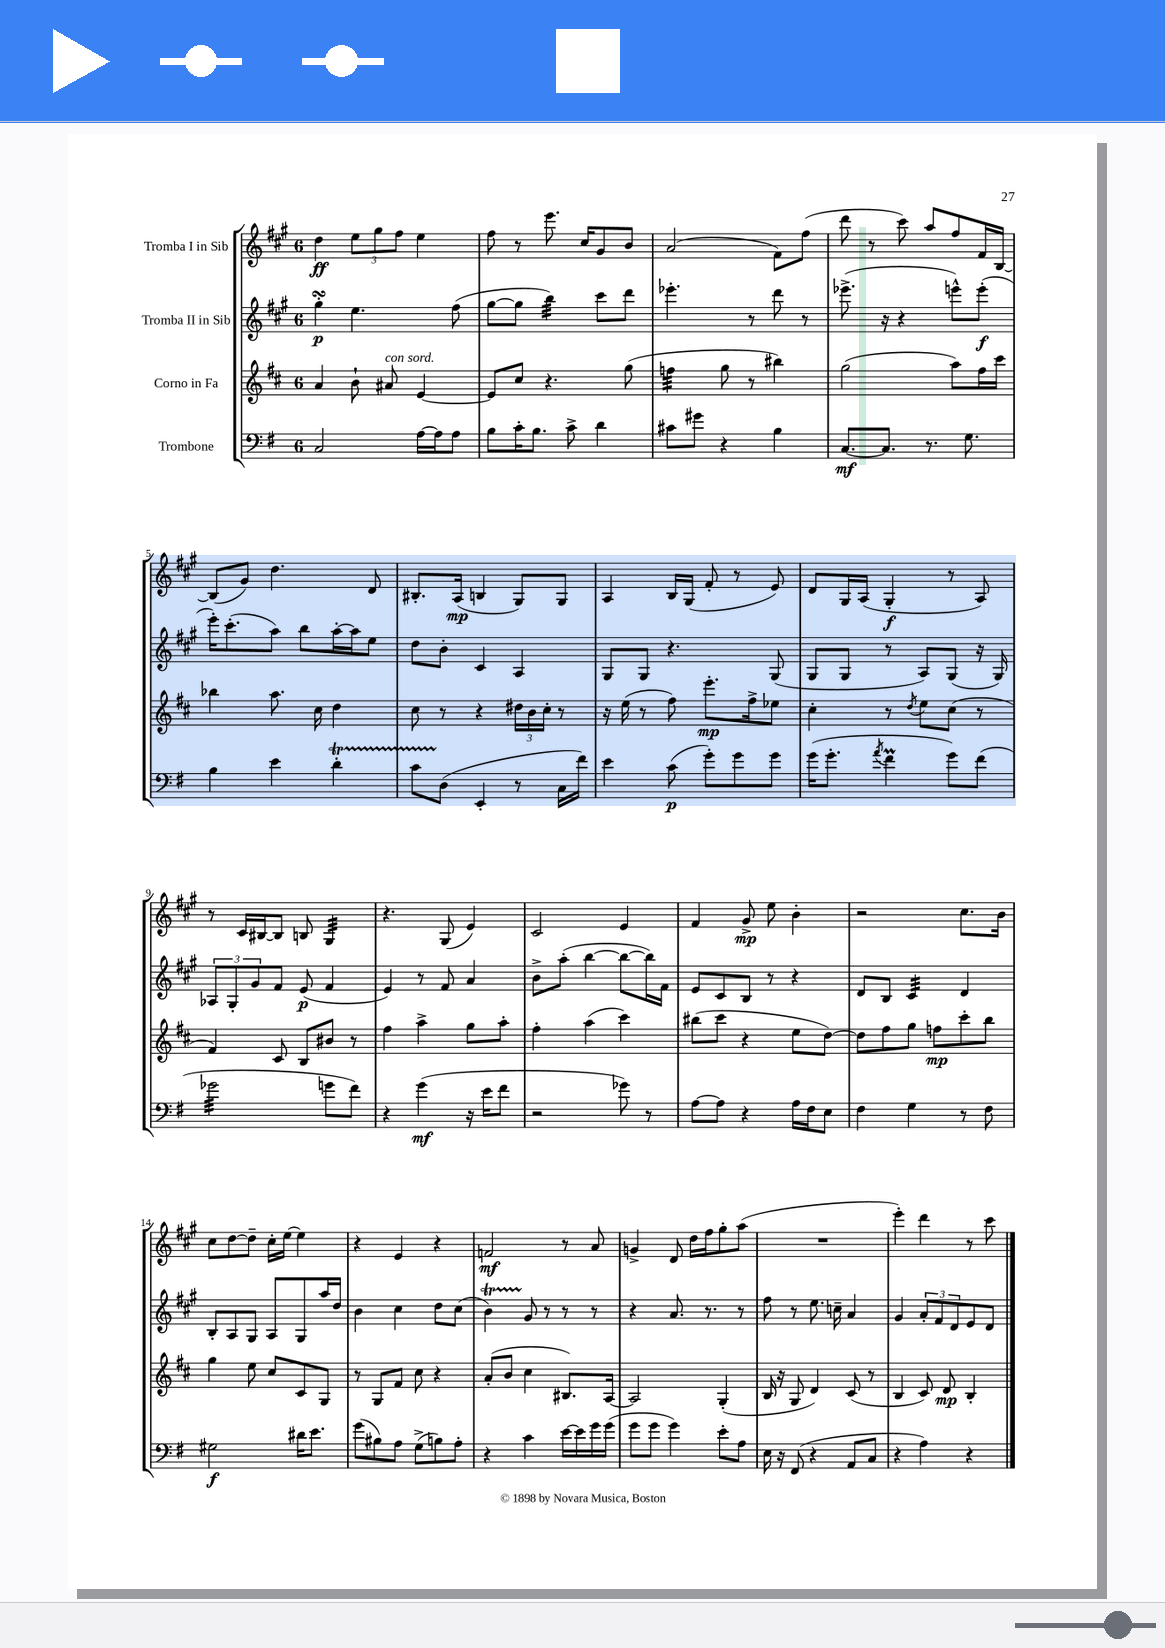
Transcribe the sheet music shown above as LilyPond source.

<<
\new StaffGroup <<
\new Staff = "s0" \with { instrumentName = "Tromba I in Sib" } {
    \clef treble \key a \major \once \override Staff.TimeSignature.style = #'single-digit \time 6/8
    d''4\ff \tuplet 3/2 { e''8 gis''8 fis''8 } e''4 |
    fis''8 r8 e'''8. cis''16 gis'8 b'8 |
    a'2( fis'8) fis''8( |
    d'''8 r8 cis'''8) a''8 fis''8 fis'16 b16~ |
    b8( gis'8) d''4. d'8 |
    bis8.-. a16\mp( b4 gis8) gis8 |
    a4 b16 gis16( fis'8-. r8 e'8) |
    d'8 gis16 a16( gis4-.\f r8 a8) |
    r8 cis'16 bis16~ bis8 b8 gis4:32 |
    r4. gis8( e'4) |
    cis'2 e'4 |
    fis'4 gis'8->\mp e''8 b'4-. |
    r2 cis''8. b'16 |
    cis''8 d''8~ d''8-- cis''16-. e''16~ e''4 |
    r4 e'4 r4 |
    f'2\mf r8 a'8 |
    g'4-> d'8 d''16 fis''16 gis''8-. a''8( |
    R2. |
    e'''4-.) d'''4 r8 cis'''8 \bar "|." |
}
\new Staff = "s1" \with { instrumentName = "Tromba II in Sib" } {
    \clef treble \key a \major \once \override Staff.TimeSignature.style = #'single-digit \time 6/8
    gis''4-.\turn\p e''4. fis''8( |
    gis''8~ gis''8 b''4:32) cis'''8 d'''8 |
    ees'''4.-. r8 d'''8 r8 |
    ees'''8.->( r16 r4 e'''8-^) e'''8-.\f( |
    e'''16-.) cis'''8.-.( a''8) b''8 a''16~-. a''16 e''8 |
    d''8 b'8-. cis'4 a4 |
    gis8 gis8 r4. gis8( |
    gis8 gis8 r8 a8) gis8( r16 gis16) |
    \tuplet 3/2 { aes8 gis8-. gis'8 } fis'8 e'8\p( fis'4 |
    e'4) r8 fis'8 a'4 |
    b'8-> a''8-.( b''4~ b''8~ b''16) fis'16 |
    e'8 cis'8 b8 r8 r4 |
    d'8 b8 cis'4:32 d'4 |
    b8-. a8 gis8 a8 gis8 a''16 d''16 |
    b'4 cis''4 d''8 cis''8( |
    b'4\startTrillSpan) gis'8\stopTrillSpan r8 r8 r8 |
    r4 a'8. r8. r8 |
    fis''8 r8 e''8. c''16-- a'4 |
    gis'4 \tuplet 3/2 { a'8-. fis'8 d'8 } e'8 d'8 \bar "|." |
}
\new Staff = "s2" \with { instrumentName = "Corno in Fa" } {
    \clef treble \key d \major \once \override Staff.TimeSignature.style = #'single-digit \time 6/8
    a'4 b'8-! ais'8^\markup { \italic "con sord." } e'4~ |
    e'8 cis''8 r4. g''8( |
    f''4:32 g''8 r8 bis''4) |
    g''2( a''8) fis''16 cis'''16 |
    bes''4 a''8. cis''16 d''4 |
    cis''8 r8 r4 \tuplet 3/2 { dis''16 b'16 cis''16-. } r8 |
    r16 e''16( r8 fis''8) e'''8.-.\mp fis''16-> ees''8 |
    cis''4-. r8 \acciaccatura { d''8 } e''8 cis''8( r8 |
    fis'4) cis'8 b8 bis'8 r8 |
    fis''4 a''4-> g''8 a''8-. |
    fis''4-. a''4( cis'''4) |
    bis''8( cis'''8 r4 e''8 d''8~) |
    d''8 fis''8 g''8 f''8\mp cis'''8-. b''8 |
    g''4 e''8 cis''8 cis'8 g8 |
    r8 g8 fis'8 cis''8 r4 |
    a'8-.( b'8 cis''4 bis8.) a16~ |
    a2 g4-.( |
    b16 r16 g8 d'4) cis'8( r8 |
    b4 cis'8) d'8\mp b4-. \bar "|." |
}
\new Staff = "s3" \with { instrumentName = "Trombone" } {
    \clef bass \key g \major \once \override Staff.TimeSignature.style = #'single-digit \time 6/8
    c2 a16~ a16 a8 |
    b8 c'16-. b8. c'8-> d'4 |
    cis'8 gis'8 r4 b4 |
    c8.~\mf c8. r8. g8. |
    b4 e'4 d'4-.\startTrillSpan |
    c'8 d8\stopTrillSpan( e,4-. r8 c16 fis'16) |
    e'4 c'8\p( g'8-.) g'8 g'8 |
    g'16( g'8.-. \acciaccatura { a'8 } fis'4\prall g'8) fis'8( |
    ges'2:32 g'8 fis'8) |
    r4 g'4\mf( r16 e'16 fis'8 |
    r2 ges'8) r8 |
    a8~ a8 r4 a16 fis16 e8 |
    fis4 g4 r8 fis8 |
    gis2\f dis'16 e'8. |
    g'8( bis8) a8 g8->( b8) a8-. |
    r4 c'4 e'16~ e'16 g'16 g'16( |
    g'8 g'8 g'4) e'8-. a8 |
    e16 r16 fis,8( r4 a,8 c8 |
    r4 a4) r4 \bar "|." |
}
>>
>>
